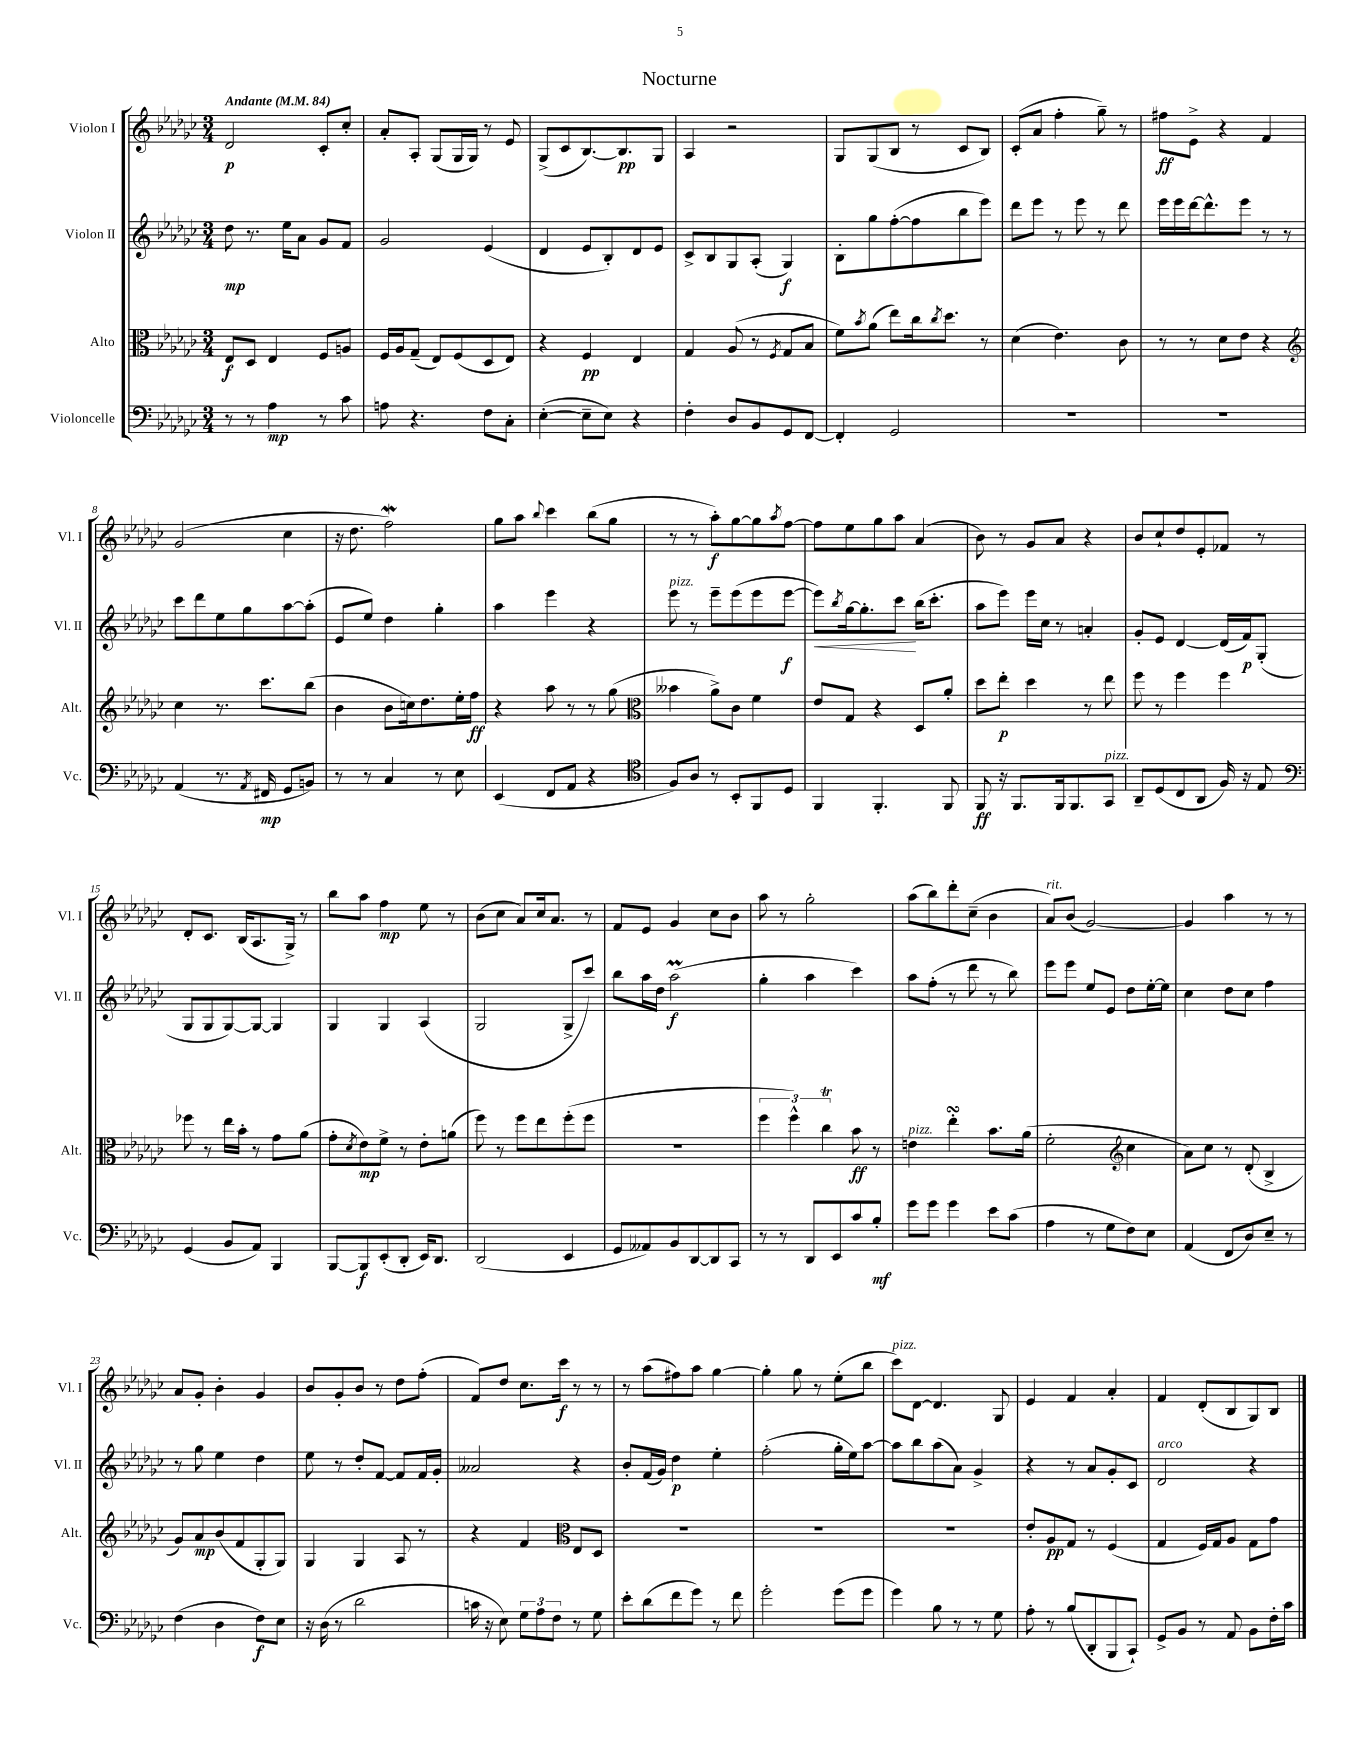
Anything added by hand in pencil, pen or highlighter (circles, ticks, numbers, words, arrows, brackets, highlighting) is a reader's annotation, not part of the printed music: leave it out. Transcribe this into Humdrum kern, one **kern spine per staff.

**kern	**kern	**kern	**kern
*staff4	*staff3	*staff2	*staff1
*clefF4	*clefC3	*clefG2	*clefG2
*k[b-e-a-d-g-c-]	*k[b-e-a-d-g-c-]	*k[b-e-a-d-g-c-]	*k[b-e-a-d-g-c-]
*M3/4	*M3/4	*M3/4	*M3/4
*MM84	*MM84	*MM84	*MM84
8r	8E-	8dd-	2d-
8r	8D-	8.r	.
4A-	4E-	.	.
.	.	16ee-	.
.	.	8a-	.
8r	8F	8g-	8c-'
8c-	8A	8f	8cc-'
=	=	=	=
8A	16F	2g-	8a-'
.	16A-	.	.
4.r	(8G-~	.	8A-'
.	8E-)	.	(8G-
.	(8F	.	16G-
.	.	.	16G-)
8F	8D-	(4e-	8r
8C-'	8E-)	.	8e-
=	=	=	=
([4E-'	4r	4d-	(8G-^
.	.	.	8c-
8E-~]	4F	8e-	[8.B-)
8E-)	.	8B-')	.
.	.	.	8.B-]
4r	4E-	8d-	.
.	.	8e-	8G-
=	=	=	=
4F'	4G-	8c-^	4A-
.	.	8B-	.
8D-	(8A-	8G-	2r
8BB-	8r	(8A-'	.
.	8qF	.	.
8GG-	8G-	4G-)	.
[8FF	8B-	.	.
=	=	=	=
4FF']	8f)	8B-'	8G-
.	8qb-	.	.
.	(8a-	8gg-	(8G-
2GG-	8ee-)	([8ff'	8B-
.	16cc-	8ff]	8r
.	8qcc-	.	.
.	8.dd-	.	.
.	.	8bb-	8c-
.	8r	8eee-)	8B-)
=	=	=	=
2.r	(4d-	8ddd-	(8c-'
.	.	8eee-	8a-
.	4.e-)	8r	4ff'
.	.	8eee-	.
.	.	8r	8gg-~)
.	8c-	8ddd-	8r
=	=	=	=
2.r	8r	16eee-	8ff#
.	.	16eee-	.
.	8r	[16ddd-	8e-^
.	.	8.ddd-^^]	.
.	8d-	.	4r
.	8e-	8eee-	.
.	4r	8r	4f
.	.	8r	.
=	=	=	=
*	*clefG2	*	*
(4AA-	4cc-	8ccc-	(2g-
.	.	8ddd-	.
8.r	8.r	8ee-	.
.	.	8gg-	.
8qAA-	.	.	.
16FF#	8.ccc-	.	.
8GG-	.	[8aa-	4cc-
8BB)	(8bb-	(8aa-']	.
=	=	=	=
8r	4b-	8e-	16r
.	.	.	8.dd-
8r	.	8ee-)	.
4C-	8b-	4dd-	2ff)
.	16cc)	.	.
.	8.dd-	.	.
8r	.	4gg-'	.
8E-	16ee-'	.	.
.	16ff	.	.
=	=	=	=
(4EE-	4r	4aa-	8gg-
.	.	.	8aa-
.	.	.	8qqbb-
8FF	8aa-	4eee-	4ccc-
8AA-	8r	.	.
4r	8r	4r	(8bb-
.	(8gg-	.	8gg-
=	=	=	=
*clefC4	*clefC3	*	*
8F)	4b--	8eee-	8r
8A-	.	8r	8r
8r	8a-^)	8eee-~	8aa-')
8BB-'	8c-	(8eee-	[8gg-
8FF	4f	8eee-	8gg-]
.	.	.	8qaa-
8D-	.	[8eee-	[8ff
=	=	=	=
4FF	8e-	8eee-])	8ff]
.	.	8qbb-	.
.	8G-	[16gg-	8ee-
.	.	8.gg-']	.
4.FF'	4r	.	8gg-
.	.	8ccc-	8aa-
.	8D-	(16bb-	(4a-
.	.	8.ccc-'	.
8FF	8a-'	.	.
=	=	=	=
8FF	8dd-	8aa-	8b-)
16r	8ee-'	8eee-)	8r
8.FF	.	.	.
.	4dd-	16eee-	8g-
.	.	16cc-	.
16FF	.	8r	8a-
8.FF	.	.	.
.	8r	4a'	4r
8GG-	8ee-	.	.
=	=	=	=
8AA-~	8ff	8g-'	8b-
(8D-	8r	8e-	8cc-`
8C-	4ff	[4d-	8dd-
8AA-	.	.	8e-'
16F)	4ff	(16d-]	8f-
16r	.	16f)	.
8E-	.	(8G-'	8r
=	=	=	=
*clefF4	*	*	*
(4GG-	8ff-	8G-	8d-'
.	8r	8G-	8.c-
8BB-	16ee-	[8G-)	.
.	16b-'	.	(16B-
8AA-)	8r	8G-_	8.A-
4BBB-	8g-	4G-]	.
.	.	.	16G-^)
.	(8a-	.	8r
=	=	=	=
[8BBB-	8g-'	4G-	8bb-
.	8qd-	.	.
8BBB-]	8e-)	.	8aa-
(8EE-'	8f^	4G-	4ff
8DD-'	8r	.	.
16EE-)	8e-'	(4A-	8ee-
8.DD-	.	.	.
.	(8a	.	8r
=	=	=	=
(2DD-	8ff)	2G-	(8b-
.	8r	.	8cc-
.	8ff	.	8a-)
.	8ee-	.	16cc-
.	.	.	8.a-
4EE-	(8ff'	8G-^	.
.	8ff	8ccc-)	8r
=	=	=	=
8GG-	2.r	8bb-	8f
8AA--)	.	16aa-	8e-
.	.	16dd-	.
8BB-	.	(2aa-	4g-
[8DD-	.	.	.
8DD-]	.	.	8cc-
8CC-	.	.	8b-
=	=	=	=
8r	6ff	4gg-'	8aa-
8r	.	.	8r
.	6ff^^)	.	.
8DD-	.	4aa-	2gg-'
.	6cc-	.	.
8EE-	.	.	.
8c-	8b-	4ccc-)	.
8B-'	8r	.	.
=	=	=	=
8g-	4e	8aa-	(8aa-
8g-	.	(8ff'	8bb-)
4g-	4ee-'	8r	8ddd-'
.	.	8ddd-	(8cc-~
8e-	8.b-	8r	4b-
(8c-	.	8bb-)	.
.	(16a-	.	.
=	=	=	=
4A-	2f'	8eee-	8a-)
.	.	8eee-	(8b-
8r	.	8ee-	[2g-)
8G-	.	8e-	.
*	*clefG2	*	*
8F)	4cc-	8dd-	.
8E-	.	[16ee-'	.
.	.	16ee-]	.
=	=	=	=
(4AA-	8a-)	4cc-	4g-]
.	8cc-	.	.
8FF	8r	8dd-	4aa-
8D-)	(8d-'	8cc-	.
8E-~	4B-^	4ff	8r
8r	.	.	8r
=	=	=	=
(4F	8g-)	8r	8a-
.	8a-	8gg-	8g-'
4D-	(8b-	4ee-	4b-'
.	8f	.	.
8F)	8G-'	4dd-	4g-
8E-	8G-)	.	.
=	=	=	=
16r	4G-	8ee-	8b-
(16D-	.	.	.
8r	.	8r	8g-'
2d-	4G-	8dd-'	8b-
.	.	[8f	8r
.	8A-	8f]	8dd-
.	8r	16f	(8ff'
.	.	16g-'	.
=	=	=	=
16c	4r	2a--	8f)
16r	.	.	.
8E-)	.	.	8dd-
12G-	4f	.	8.cc-
12A-	.	.	.
12F	.	.	.
.	.	.	16ccc-
*	*clefC3	*	*
8r	8E-	4r	8r
8G-	8D-	.	8r
=	=	=	=
8e-'	2.r	8b-'	8r
(8d-	.	(16f	(8aa-
.	.	16g-)	.
8f	.	4dd-	8ff#)
8g-)	.	.	8aa-
8r	.	4ee-'	[4gg-
8f	.	.	.
=	=	=	=
2g-'	2.r	(2ff'	4gg-']
.	.	.	8gg-
.	.	.	8r
(8g-	.	16gg-'	(8ee-'
.	.	16ee-)	.
8g-	.	[8aa-	8bb-
=	=	=	=
4g-)	2.r	8aa-]	8ccc-)
.	.	8bb-	[8d-
8B-	.	(8aa-	4.d-]
8r	.	8a-)	.
8r	.	4g-^	.
8G-	.	.	8G-
=	=	=	=
8A-'	8e-'	4r	4e-
8r	8A-	.	.
(8B-	8G-	8r	4f
8DD-'	8r	8a-	.
8BBB-	(4F	8g-'	4a-'
8CC-`)	.	8c-	.
=	=	=	=
8GG-^	4G-	2d-	4f
8BB-	.	.	.
8r	16F)	.	(8d-'
.	16G-	.	.
8AA-	8A-	.	8B-
8BB-	8G-	4r	8G-)
16F'	8g-	.	8B-
16c-	.	.	.
==	==	==	==
*-	*-	*-	*-
